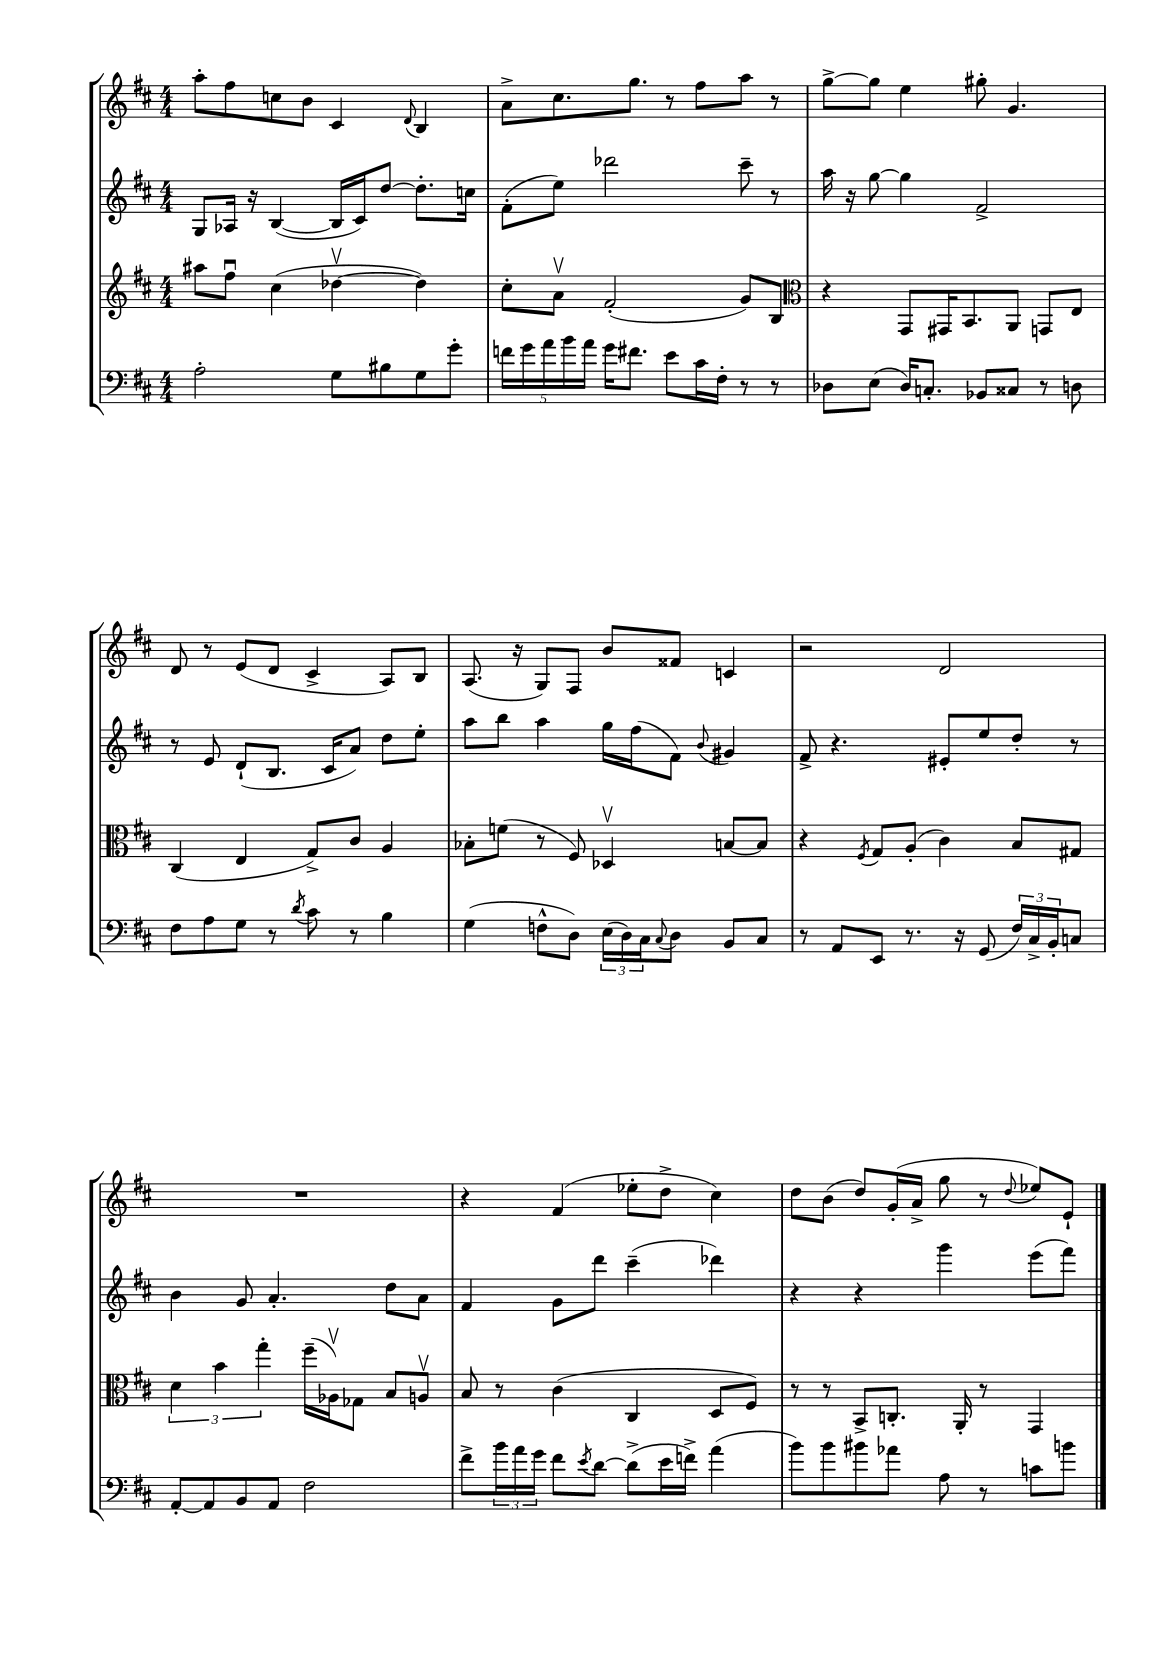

**kern	**kern	**kern	**kern
*staff4	*staff3	*staff2	*staff1
*clefF4	*clefG2	*clefG2	*clefG2
*k[f#c#]	*k[f#c#]	*k[f#c#]	*k[f#c#]
*M4/4	*M4/4	*M4/4	*M4/4
2A'\	8aa#\L	8G/L	8aa'\L
.	8ff#u\J	16A-/Jk	8ff#\
.	.	16r	.
.	(4cc#\	([4B/	8cc\
.	.	.	8b\J
8G\L	[4dd-v\	16B/]LL	4c#/
.	.	16c#/J)	.
8B#\	.	[8dd/J	.
.	.	.	8qqd/
8G\	4dd-\])	8.dd'\]L	4B/
8g'\J	.	.	.
.	.	16cc\Jk	.
=	=	=	=
20f\LL	8cc#'\L	(8f#'\L	8a^\L
20g\	.	.	.
20a\	.	.	.
.	8av\J	8ee\J)	8.cc#\
20b\	.	.	.
20a\JJ	.	.	.
16g\LK	(2f#'/	2ddd-\	.
8.f#\J	.	.	8.gg\J
8e\L	.	.	8r
16c#\L	.	.	8ff#\L
16F#'\JJ	.	.	.
8r	8g/L)	8ccc#~\	8aa\J
8r	8B/J	8r	8r
=	=	=	=
*	*clefC3	*	*
8D-\L	4r	16aa\	[8gg^\L
.	.	16r	.
(8E\J	.	[8gg\	8gg\]J
16D-/LK)	8GG/L	4gg\]	4ee\
8.C'/J	.	.	.
.	16GG#/K	.	.
.	8.BB/	.	.
8BB-/L	.	2f#^/	8gg#'\
8C##/J	8AA/J	.	4.g/
8r	8GG/L	.	.
8D\	8E/J	.	.
=	=	=	=
8F#\L	(4C#/	8r	8d/
8A\	.	8e/	8r
8G\J	4E/	(8d`/L	(8e/L
8r	.	8.B/J	8d/J
8qd/	.	.	.
8c#\	8G^/L)	.	4c#^/
.	.	16c#/LK	.
8r	8c#/J	8a/J)	.
4B\	4A/	8dd\L	8A/L)
.	.	8ee'\J	8B/J
=	=	=	=
(4G\	8B-'\L	8aa\L	(8.A/
.	(8f\J	8bb\J	.
.	.	.	16r
8F^^\L	8r	4aa\	8G/L)
8D\J)	8F#/)	.	8F#/J
(24E\LL	4D-v/	16gg\LL	8b/L
24D\)	.	.	.
.	.	(16ff#\J	.
24C#\J	.	.	.
8qqC#/	.	.	.
8D\J	.	8f#\J)	8f##/J
.	.	8qqb/	.
8BB/L	[8B/L	4g#/	4c/
8C#/J	8B/]J	.	.
=	=	=	=
8r	4r	8f#^/	2r
8AA/L	.	4.r	.
.	8qF#/	.	.
8EE/J	8G/L	.	.
8.r	(8A'/J	.	.
.	4c#\)	8e#'/L	2d/
16r	.	.	.
(8GG/	.	8ee/	.
24F#/LL)	8B/L	8dd'/J	.
24C#^/	.	.	.
24BB'/J	.	.	.
8C/J	8G#/J	8r	.
=	=	=	=
[8AA'/L	6d\	4b\	1r
8AA/]	.	.	.
.	6b\	.	.
8BB/	.	8g/	.
.	6gg'\	.	.
8AA/J	.	4.a'/	.
2F#\	(16ff#~\LL	.	.
.	16A-v\J)	.	.
.	8G-\J	.	.
.	8B/L	8dd\L	.
.	8Av/J	8a\J	.
=	=	=	=
8f#^\L	8B/	4f#/	4r
24b\L	8r	.	.
24a\	.	.	.
24g\JJ	.	.	.
8f#\L	(4c#\	8g\L	(4f#/
8qe/	.	.	.
[8d\J	.	8ddd\J	.
(8d^\]L	4C#/	(4ccc#~\	8ee-'\L
16e\L	.	.	8dd^\J
16f^\JJ)	.	.	.
(4a\	8D/L	4ddd-\)	4cc#\)
.	8F#/J)	.	.
=	=	=	=
8b\L)	8r	4r	8dd\L
8b\	8r	.	(8b\J
8b#\	8BB^/L	4r	8dd/L)
8a-\J	8.C'/J	.	(16g'/L
.	.	.	16a^/JJ
8A\	.	4ggg\	8gg\
.	16AA'/	.	.
8r	8r	.	8r
.	.	.	8qqdd/
8c\L	4GG/	(8eee\L	8ee-/L)
8b\J	.	8fff#\J)	8e`/J
==	==	==	==
*-	*-	*-	*-
